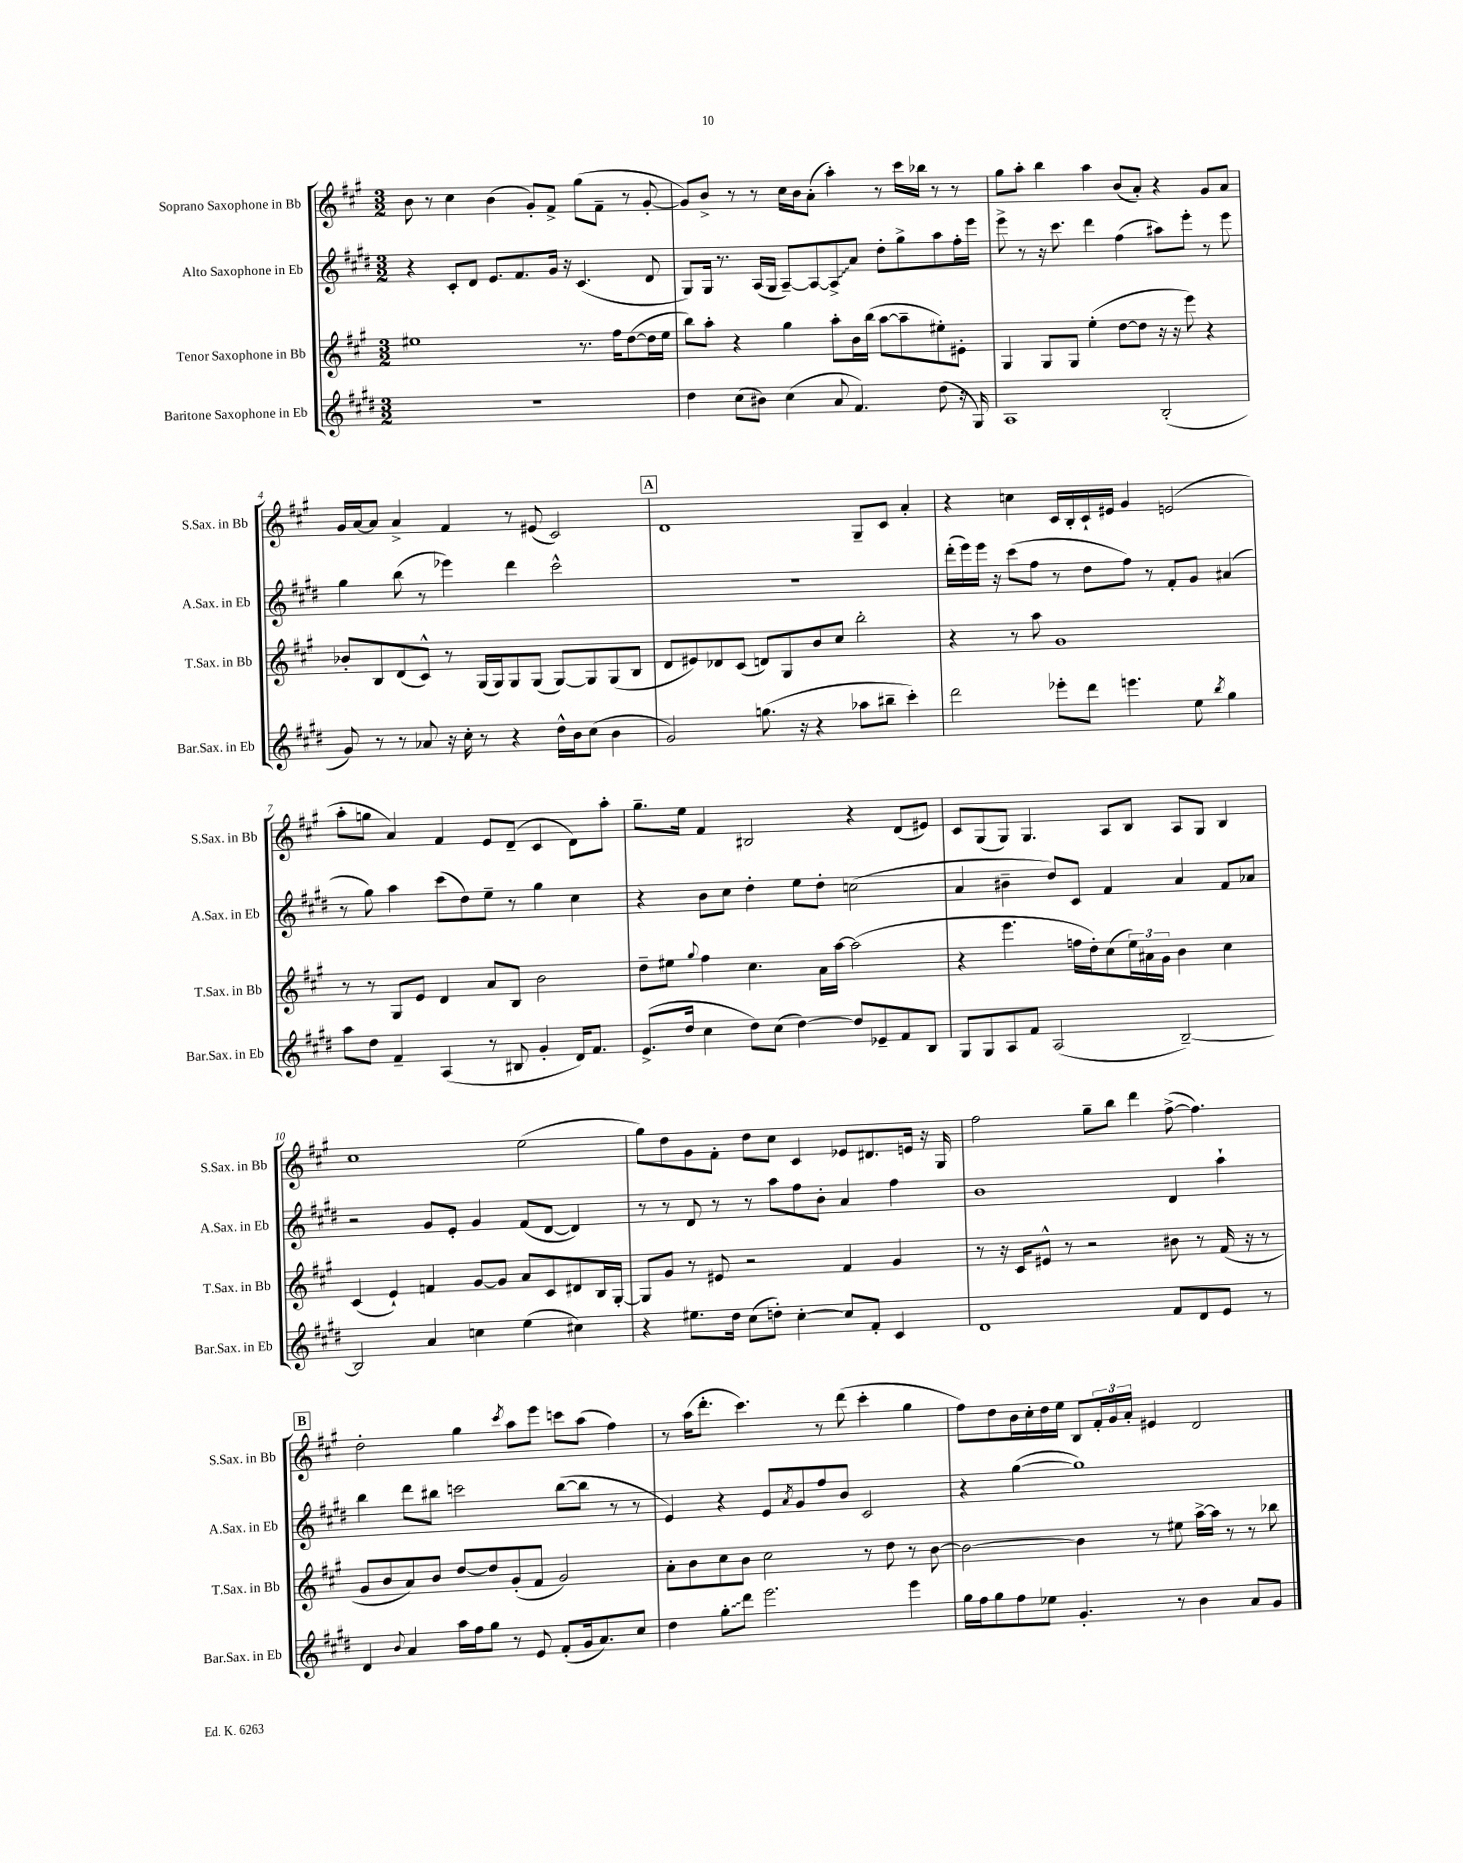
<<
\new StaffGroup <<
\new Staff = "s0" \with { instrumentName = "Soprano Saxophone in Bb" shortInstrumentName = "S.Sax. in Bb" } {
    \clef treble \key a \major \numericTimeSignature \time 3/2
    b'8 r8 cis''4 b'4( gis'8-.) fis'8-> gis''8( fis'8-- r8 gis'8~-. |
    gis'8) b'8-> r8 r8 cis''16 b'16 a'8-.( a''4-.) r8 cis'''16 bes''16 r8 r8 |
    gis''8 a''8-. b''4 a''4 b'8( a'8-.) r4 gis'8 a'8 |
    gis'16 a'16~ a'8 a'4-> fis'4 r8 eis'8( cis'2) |
    \mark \markup { \box "A" } d'1 gis8-- cis'8 a'4-. |
    r4 c''4 cis'16 b16-. cis'16-! eis'16 gis'4 e'2( |
    a''8-. g''8 a'4) fis'4 e'8 d'8--( cis'4 d'8) a''8-. |
    gis''8.-- e''16 fis'4 bis2 r4 d'8( eis'8) |
    cis'8 gis8( gis8) gis4. a8 b8 a8 gis8 b4 |
    cis''1 e''2( |
    gis''8) d''8 gis'8 fis'8-. d''8 cis''8 cis'4 ees'8 dis'8. e'16 r16 gis16 |
    fis''2 gis''8-- b''8 d'''4 fis''8~->( fis''4.) |
    \mark \markup { \box "B" } d''2-. gis''4 \acciaccatura { cis'''8 } a''8 e'''8 c'''8 a''8( fis''4) |
    r8 a''16( d'''8.-. cis'''4.) r8 d'''8( cis'''4-. gis''4 |
    fis''8) d''8 b'16 cis''16-. d''16 e''16 b8 \tuplet 3/2 { fis'16-. gis'16 a'16-. } eis'4 d'2 \bar "|." |
}
\new Staff = "s1" \with { instrumentName = "Alto Saxophone in Eb" shortInstrumentName = "A.Sax. in Eb" } {
    \clef treble \key e \major \numericTimeSignature \time 3/2
    r4 cis'8-. dis'8 e'8. fis'8. gis'16 r16 cis'4.( dis'8 |
    gis8) gis16 r8. a16( gis16 a8~--) a8~ \once \override Glissando.style = #'zigzag a8->\glissando a'8 dis''8-. gis''8-> a''8 fis''16-. e'''16 |
    e'''8-> r8 r16 cis'''8. dis'''4 fis''4( ais''8) e'''8-. r8 e'''8 |
    gis''4 b''8( r8 ees'''4) dis'''4 cis'''2-^ |
    \mark \markup { \box "A" } R1. |
    dis'''16-.( e'''16) e'''16 r16 cis'''8( fis''8 r8 dis''8 fis''8) r8 fis'8-. gis'8 ais'4( |
    r8 gis''8) a''4 cis'''8( dis''8) e''8-- r8 gis''4 cis''4 |
    r4 b'8 cis''8 dis''4-. e''8 dis''8-. c''2( |
    a'4 bis'4-- dis''8) cis'8 fis'4 a'4 fis'8 aes'8 |
    r2 gis'8 e'8-. gis'4 fis'8( dis'8~ dis'4) |
    r8 r8 dis'8 r8 r8 a''8 fis''8 b'8-. a'4 fis''4 |
    b'1 dis'4 a''4-! |
    \mark \markup { \box "B" } b''4 dis'''8 bis''8 c'''2 bis''8~( bis''8 r8 r8 |
    e'4) r4 e'8 \acciaccatura { a'8 } gis'8 fis''8 b'8 cis'2 |
    r4 gis''4~( gis''1) \bar "|." |
}
\new Staff = "s2" \with { instrumentName = "Tenor Saxophone in Bb" shortInstrumentName = "T.Sax. in Bb" } {
    \clef treble \key a \major \numericTimeSignature \time 3/2
    eis''1 r8. fis''16 d''8~( d''16 eis''16 |
    b''8) a''8-. r4 gis''4 a''8-. b'16 b''16( a''8~ a''8-- eis''8-.) eis'8-. |
    gis4 gis8 gis8 e''4-.( d''8~ d''8 r16 r16 e'''8) r4 |
    bes'8-. b8 d'8( cis'8-^) r8 gis16( gis16) gis8 gis8( gis8~) gis8 gis8( b8 |
    \mark \markup { \box "A" } d'8 eis'8) des'8 cis'8( d'8) gis8 b'8 cis''8 b''2-. |
    r4 r8 a''8 gis'1 |
    r8 r8 gis8 e'8 d'4 a'8 b8 b'2 |
    d''8-- eis''8 \appoggiatura { gis''8 } fis''4 cis''4. a'16 a''16~ a''2( |
    r4 e'''4. f''16 d''16-.) cis''8( \tuplet 3/2 { e''16) ais'16 gis'16 } b'4 cis''4 |
    cis'4( e'4-!) f'4 gis'8~ gis'8 a'8 cis'8 dis'8 b16 gis16~-. |
    gis8 gis'8 r8 eis'8 r2 fis'4 gis'4 |
    r8 r16 cis'16 eis'8-^ r8 r2 bis'8 r8 fis'16( r16 r8 |
    \mark \markup { \box "B" } gis'8 b'8 a'8) b'8 d''8~ d''8 gis'8-.( fis'8 gis'2) |
    a'8-. b'8 cis''8 b'8 cis''2 r8 d''8 r8 b'8~ |
    b'2~ b'4 r8 eis''8 a''16~-> a''16 r8 r8 bes''8 \bar "|." |
}
\new Staff = "s3" \with { instrumentName = "Baritone Saxophone in Eb" shortInstrumentName = "Bar.Sax. in Eb" } {
    \clef treble \key e \major \numericTimeSignature \time 3/2
    R1. |
    dis''4 cis''8( bis'8) cis''4( a'8 fis'4.) dis''8( r16 gis16) |
    a1 b2-.( |
    gis'8) r8 r8 aes'8 r16 cis''16-. r8 r4 dis''16-^ b'16 cis''8( b'4 |
    \mark \markup { \box "A" } gis'2) g''8.( r16 r4 aes''8 bis''8-- cis'''4-.) |
    dis'''2 ees'''8-. dis'''8 e'''4. e''8 \acciaccatura { b''8 } gis''4 |
    a''8 dis''8 fis'4-- a4( r8 bis8 gis'4-. dis'16) fis'8. |
    e'8.->( dis''16 cis''4 dis''8) cis''8( dis''4~) dis''8 ees'8-- fis'8 b8 |
    gis8 gis8 a8 fis'8 a2( b2~--) |
    b2 a'4 c''4 e''4( cis''4) |
    r4 eis''8. dis''16 cis''8( d''8-.) cis''4~-. cis''8 fis'8-. cis'4 |
    dis'1 fis'8 dis'8 e'8 r8 |
    \mark \markup { \box "B" } dis'4 \appoggiatura { b'8 } a'4 a''16 fis''16 gis''8 r8 e'8 fis'8-.( gis'16 a'8.) cis''8 |
    dis''4 \once \override Glissando.style = #'zigzag gis''8-.\glissando dis'''8 e'''2. e'''4 |
    gis''16 fis''16 gis''8 fis''8 ees''8 gis'4.-. r8 b'4 a'8 gis'8 \bar "|." |
}
>>
>>
